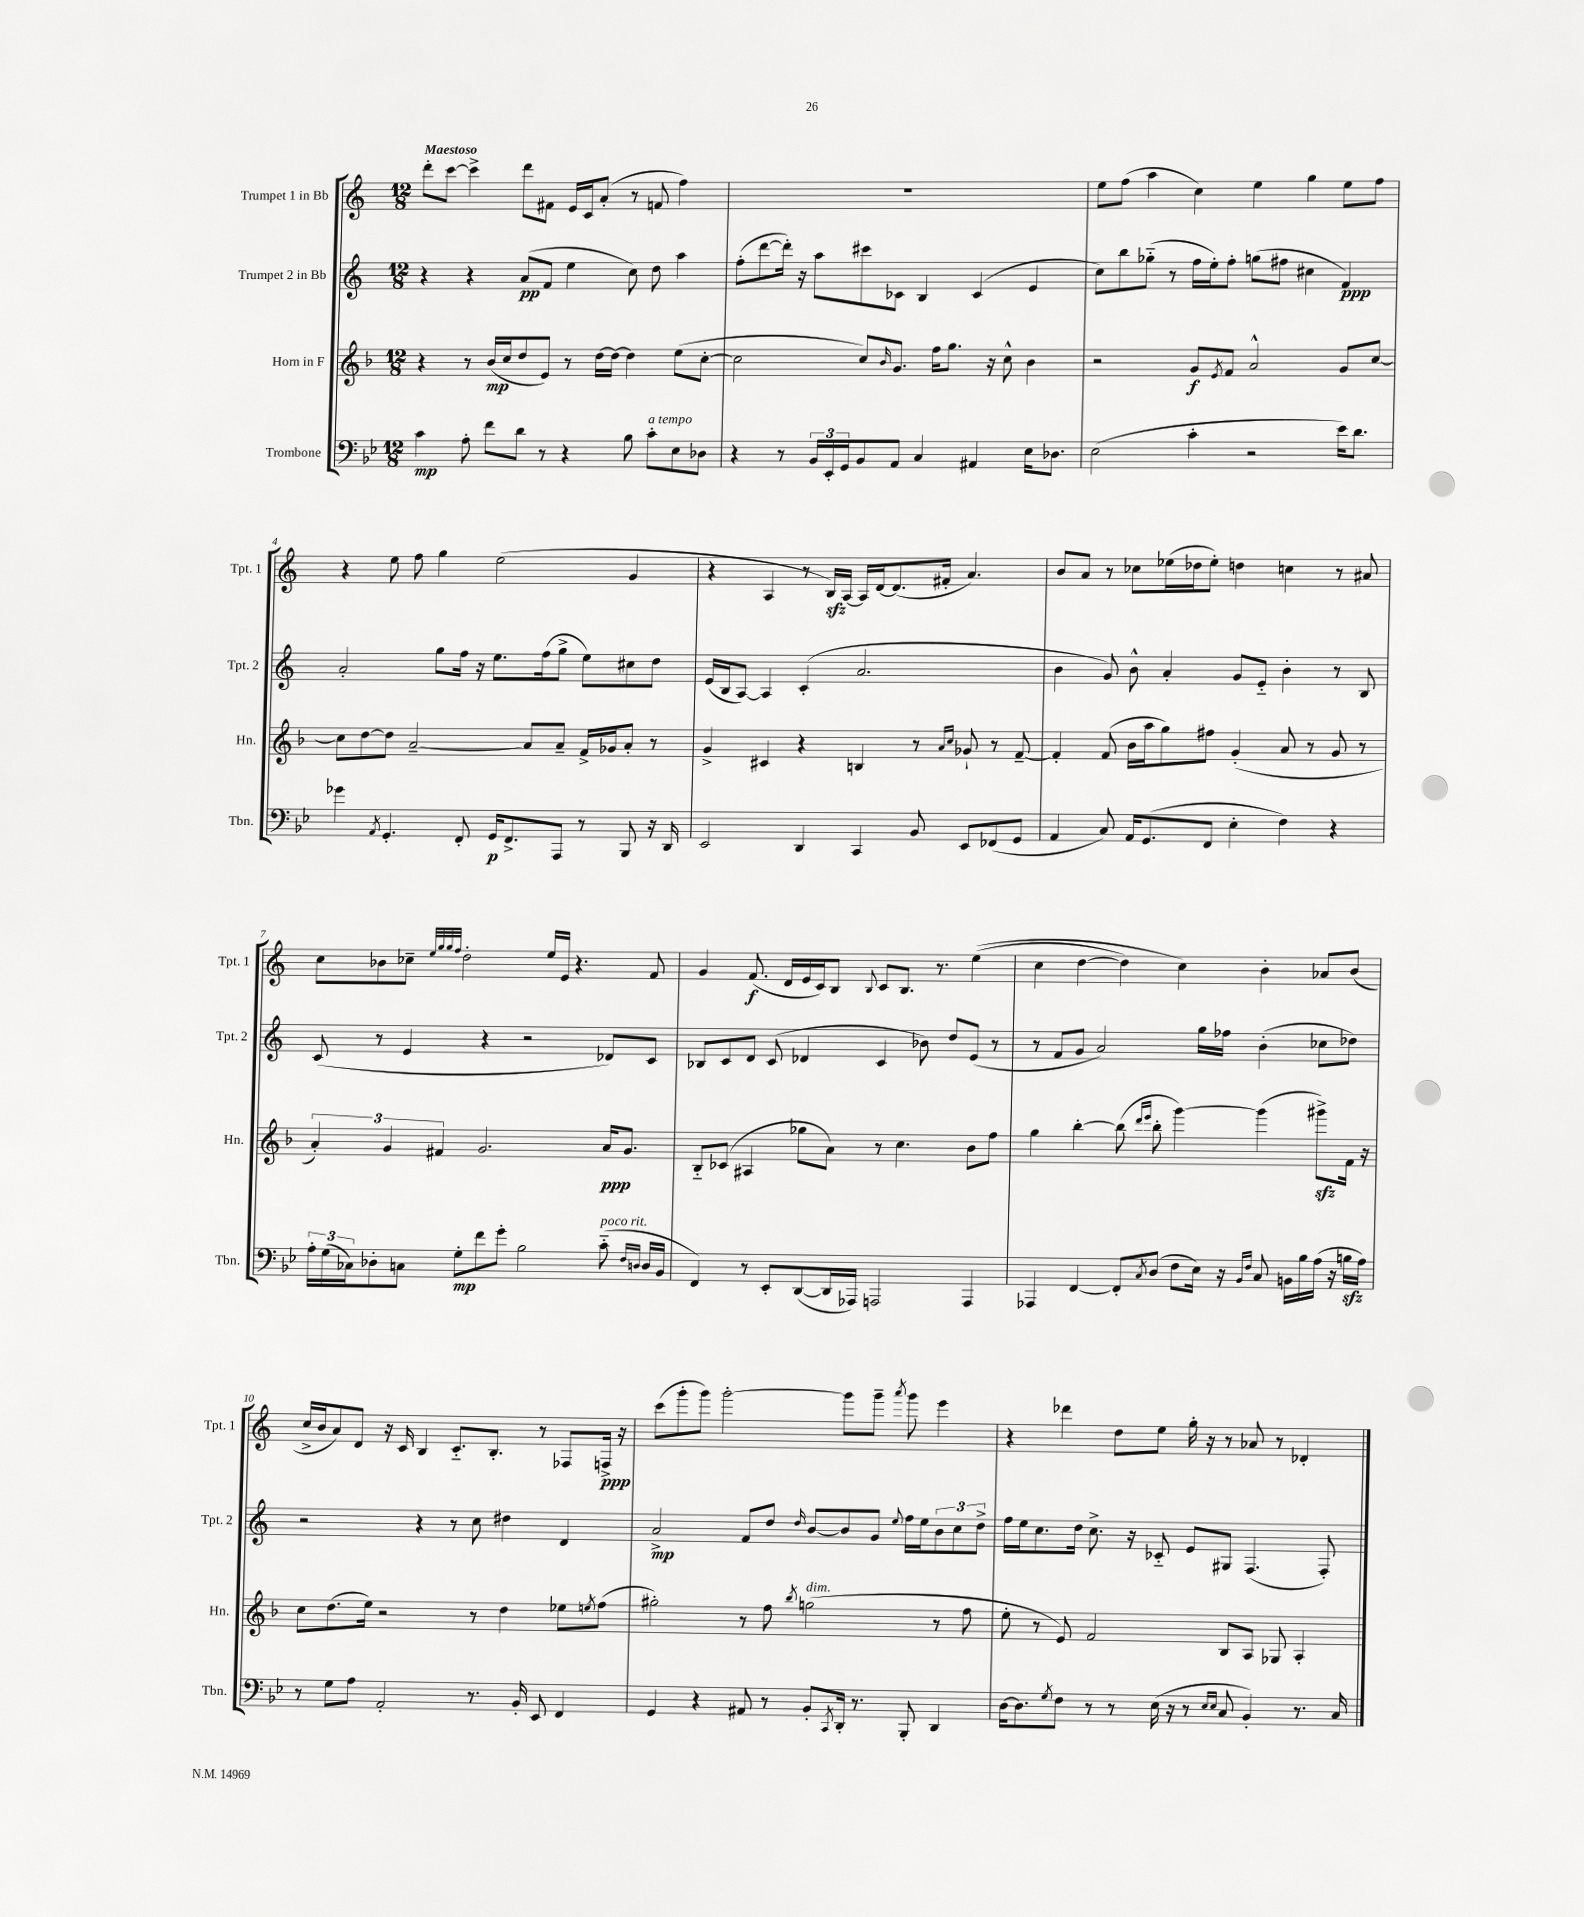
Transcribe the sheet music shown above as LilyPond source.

<<
\new StaffGroup <<
\new Staff = "s0" \with { instrumentName = "Trumpet 1 in Bb" shortInstrumentName = "Tpt. 1" } {
    \clef treble \key c \major \numericTimeSignature \time 12/8 \tempo "Maestoso"
    d'''8-. c'''8~ c'''4-> d'''8 fis'8 e'16 c'16 a'8-.( r8 f'8 f''4) |
    R1. |
    e''8 f''8( a''4 c''4) e''4 g''4 e''8 f''8 |
    r4 e''8 f''8 g''4 e''2( g'4 |
    r4 a4 r8 b16\sfz) a16~ a16 d'16~ d'8.( fis'16-. a'4.) |
    b'8 a'8 r8 ces''8 ees''16( des''16 ees''8-.) d''4 c''4 r8 ais'8 |
    c''8 bes'8 ces''8-- \grace { e''32 g''32 g''32 f''32 } d''2-. e''16 e'16 r4. f'8 |
    g'4 f'8.\f( d'16 e'16 c'16) b8 \appoggiatura { b8 } c'8 b8. r8. e''4(\( |
    c''4 d''4~ d''4) c''4\) b'4-. aes'8 b'8( |
    c''16-> b'16 a'8) d'8 r16 c'16 b4 c'8.-_ b8.-. r8 fes8 f16->\ppp r16 |
    c'''8( g'''8-. g'''8) g'''2~-. g'''8 g'''8-- \acciaccatura { a'''8 } g'''8 e'''4 |
    r4 des'''4 d''8 e''8 g''16-. r16 r8 aes'8 r8 des'4-. \bar "|." |
}
\new Staff = "s1" \with { instrumentName = "Trumpet 2 in Bb" shortInstrumentName = "Tpt. 2" } {
    \clef treble \key c \major \numericTimeSignature \time 12/8
    r4 r4 a'8\pp( f'8 e''4 c''8) d''8 a''4 |
    f''8-.( d'''8~ d'''16-.) r16 a''8 cis'''8 ces'8 b4 ces'4( e'4 |
    c''8) b''8 ges''8-_( r8 f''16 e''16-.) f''8-. g''8( fis''8 cis''4 f'4\ppp) |
    a'2-. g''8 f''16 r16 e''8. f''16( g''8-> e''8) cis''8 d''8 |
    e'16( b16 a8~) a4 c'4-.( a'2. |
    b'4 g'8) b'8-^ a'4-. g'8 e'8-_ b'4-. r8 b8 |
    c'8( r8 e'4 r4 r2 des'8) c'8 |
    bes8 c'8 d'8 c'8( des'4 c'4 bes'8) d''8 e'8( r8 |
    r8 f'8 g'8 a'2) g''16 fes''16 b'4-.( ces''8 des''8) |
    r2 r4 r8 c''8 dis''4 d'4 |
    a'2->\mp f'8 d''8 \grace { d''16 } b'8~ b'8 g'8 \appoggiatura { e''8 } f''16 e''16 \tuplet 3/2 { b'8 c''8 d''8-> } |
    f''16 e''16 c''8. d''16 c''8.-> r16 ces'8-_ e'8 gis8 f4.( f8-.) \bar "|." |
}
\new Staff = "s2" \with { instrumentName = "Horn in F" shortInstrumentName = "Hn." } {
    \clef treble \key f \major \numericTimeSignature \time 12/8
    r4 r8 bes'16\mp( c''16 d''8 e'8) r8 d''16~ d''16~ d''4 e''8( c''8~-. |
    c''2 c''8) \grace { bes'16 } g'8. f''16 g''8. r16 c''8-^ bes'4 |
    r2 g'8\f \acciaccatura { e'8 } f'8 a'2-^ g'8 c''8~ |
    c''8 d''8~ d''8 a'2~-- a'8 a'8-- f'16-> ges'16 a'8-. r8 |
    g'4-> cis'4 r4 b4 r8 \grace { a'16 c''16 } ges'8-! r8 f'8~-- |
    f'4-. f'8( bes'16 a''16 g''8) fis''8 g'4-.( a'8 r8 g'8 r8 |
    \tuplet 3/2 { a'4-.) g'4 fis'4 } g'2. a'16\ppp g'8. |
    bes8-_ ces'8( ais4 ges''8 a'8) r8 c''4. bes'8 f''8 |
    g''4 bes''4~-. bes''8( \grace { d'''16 e'''16 } bes''8-. g'''4~) g'''4( gis'''8->\sfz) f'16 r16 |
    c''8 d''8.( e''16) r2 r8 d''4 ees''8 \acciaccatura { e''8 } f''8( |
    gis''2-.) r8 f''8 \acciaccatura { bes''8 } g''2^\markup { \italic "dim." }( r8 f''8 |
    e''8-. r8 e'8) f'2 bes8 a8 ges8 a4-. \bar "|." |
}
\new Staff = "s3" \with { instrumentName = "Trombone" shortInstrumentName = "Tbn." } {
    \clef bass \key bes \major \numericTimeSignature \time 12/8
    c'4\mp a8-. f'8 d'8 r8 r4 bes8 c'8-.^\markup { \italic "a tempo" } ees8 des8 |
    r4 r8 \tuplet 3/2 { bes,16 ees,16-. g,16 } bes,8 a,8 c4 ais,4 ees16 des8. |
    ees2( c'4-. r2 ees'16) d'8. |
    ges'4 \acciaccatura { a,8 } g,4.-. f,8-. g,16\p f,8.-> a,,8 r8 bes,,8 r16 d,16 |
    ees,2 d,4 c,4 bes,8 ees,8 fes,8( g,8 |
    a,4 c8) a,16 g,8.( f,8 ees4-. f4) r4 |
    \tuplet 3/2 { a16-. g16( ces16) } des8-. c8 g8-.\mp f'8 g'8-. bes2 c'8-_^\markup { \italic "poco rit." }( \grace { f16 d16 } d16 bes,16 |
    f,4) r8 ees,8-. d,8~( d,16 aes,,16) a,,2 a,,4 |
    aes,,4 f,4~ f,8-. \acciaccatura { c8 } d8( f8 ees16) r16 \grace { bes,16 f16 } c8 b,16 bes16 a16( r16 b16\sfz a16) |
    r8 g8 a8 a,2-. r8. bes,16-. ees,8 f,4 |
    g,4 r4 ais,8 r8 bes,8-. \acciaccatura { c,8 } d,16-. r8. bes,,8-. d,4 |
    d16~ d8. \acciaccatura { g8 } f8 r8 r8 ees16( r16 r8 \grace { ees16 ees16 } c8 bes,4-.) r8. c16 \bar "|." |
}
>>
>>
